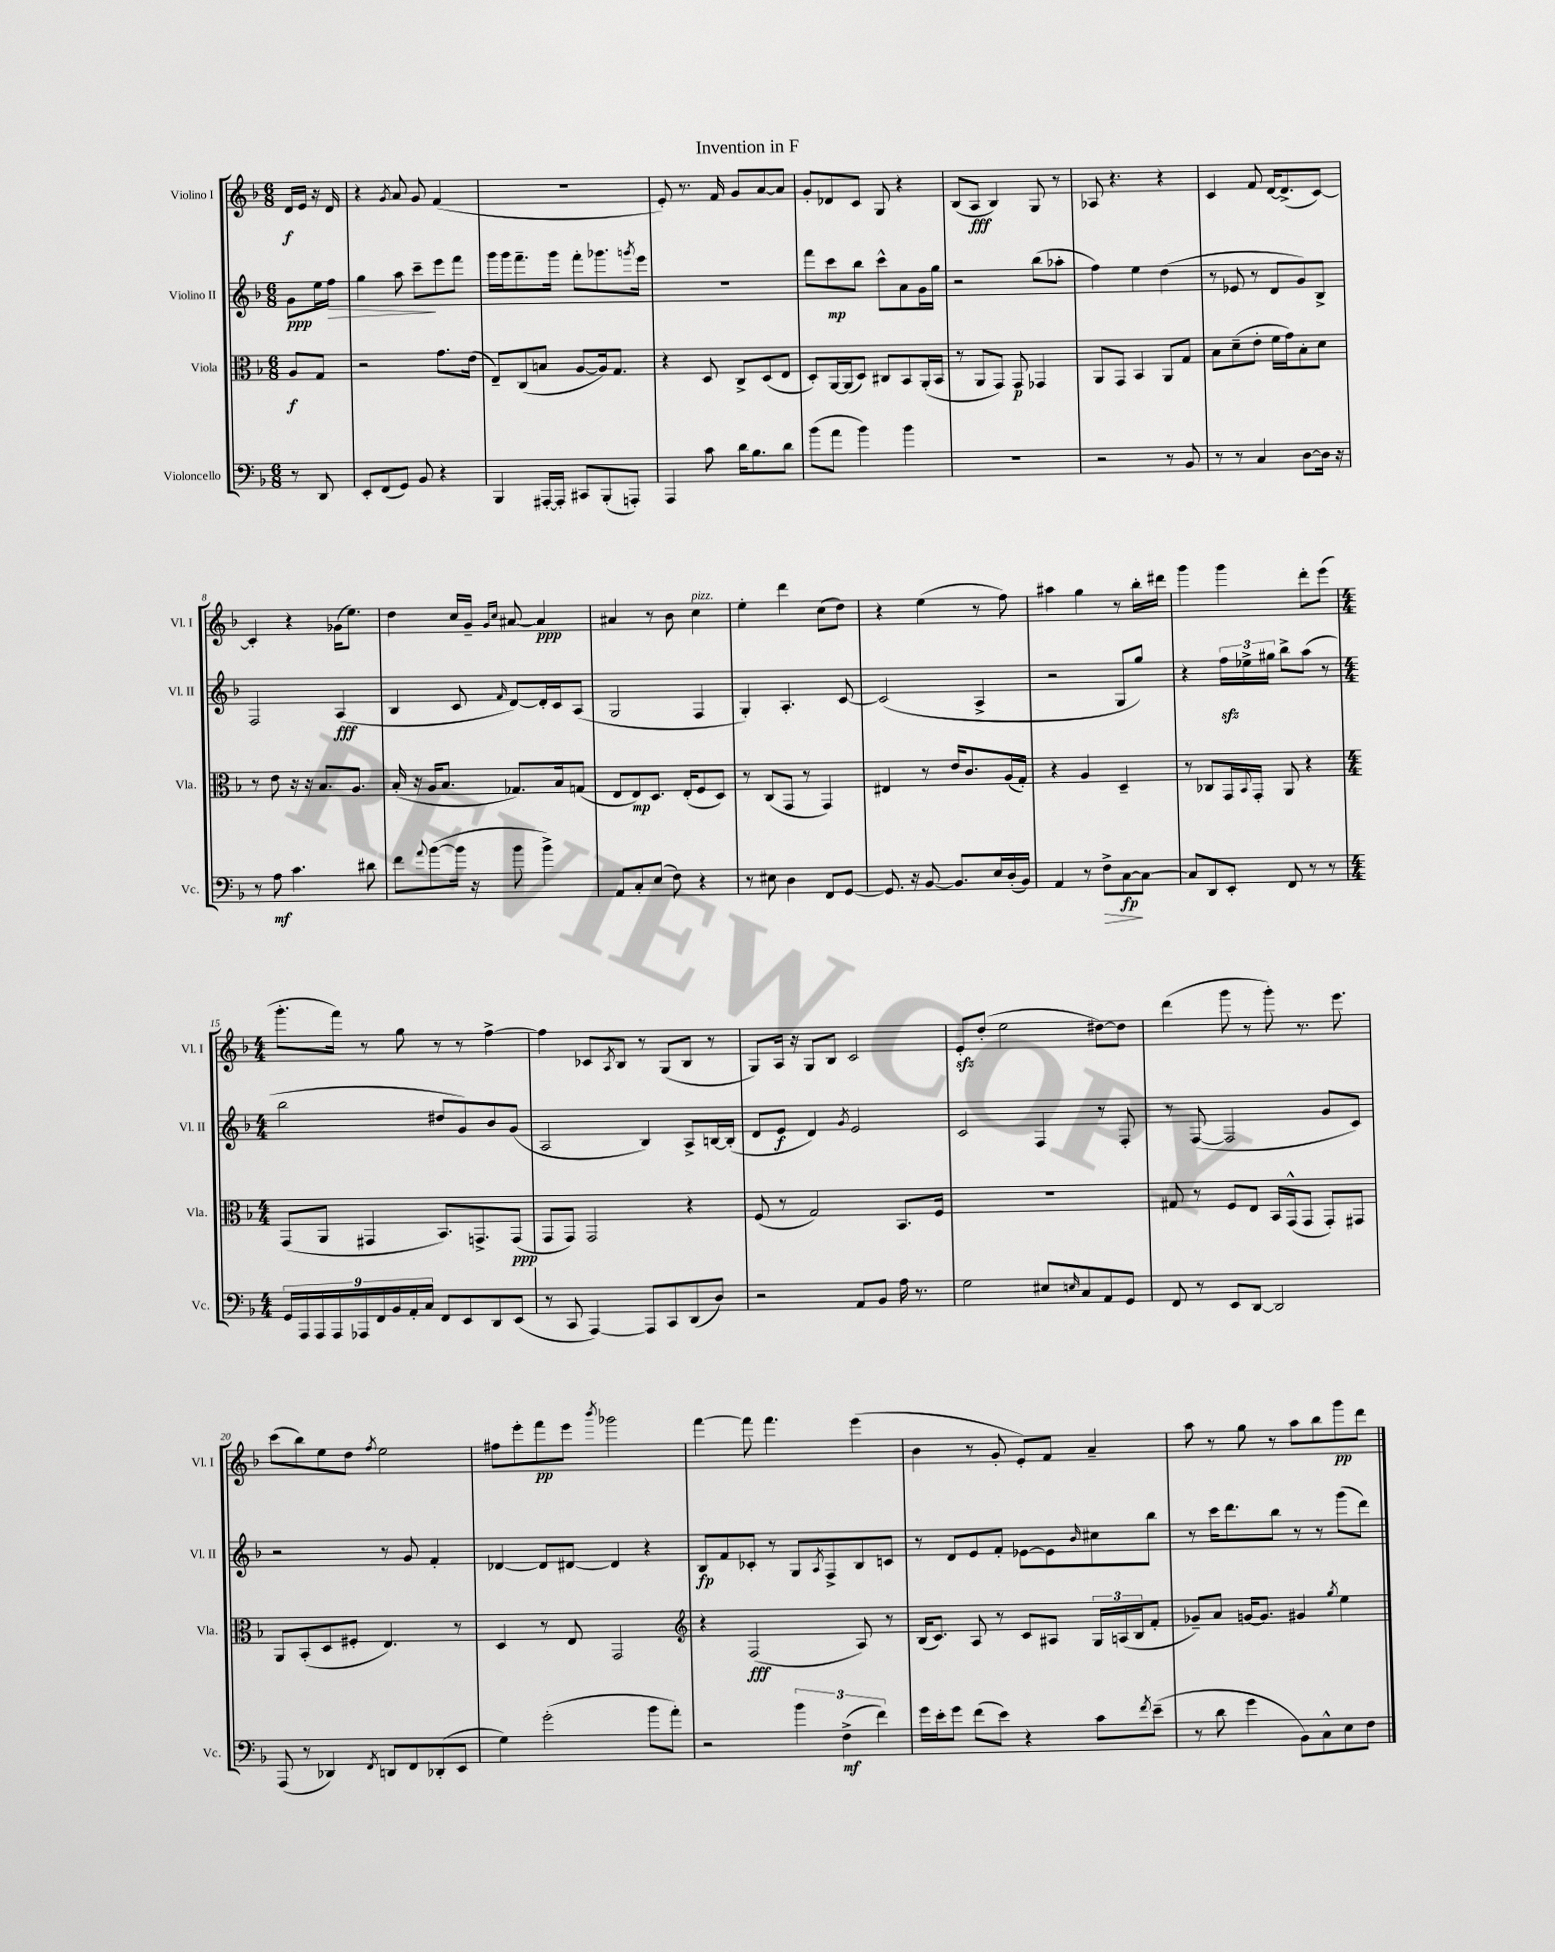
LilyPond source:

\header { title = "Invention in F" }
<<
\new StaffGroup <<
\new Staff = "s0" \with { instrumentName = "Violino I" shortInstrumentName = "Vl. I" } {
    \clef treble \key f \major \numericTimeSignature \time 6/8 \partial 4
    d'16\f e'16 r16 d'16 |
    r4 \acciaccatura { g'8 } a'8 g'8 f'4( |
    R2. |
    e'8-.) r8. f'16 g'8 a'8~ a'8 |
    g'8-. des'8 c'8 g8 r4 |
    bes8( a8\fff bes4) g8 r8 |
    aes8 r4. r4 |
    c'4 f'8 d'16~ d'8.->( c'8~) |
    c'4-. r4 ges'16( e''8.) |
    d''4 c''16 g'16-- \grace { g'16 c''16 } ais'8~ ais'4\ppp |
    ais'4 r8 bes'8 c''4^\markup { \italic "pizz." } |
    e''4-. d'''4 c''8( d''8) |
    r4 e''4( r8 f''8) |
    ais''4 g''4 r8 bes''16-. dis'''16 |
    g'''4 g'''4 d'''8-. e'''8( |
    \numericTimeSignature \time 4/4 g'''8.-. f'''16) r8 g''8 r8 r8 f''4~-> |
    f''4 ces'8 \acciaccatura { a8 } bes8 r8 g8( bes8 r8 |
    g8) a16 r16 g8 bes8 c'2 |
    e'8-.\sfz d''8-.( e''2 dis''8~) dis''8 |
    d'''4( g'''8 r8 g'''8-.) r8. e'''8. |
    c'''8( bes''8) e''8 d''8 \acciaccatura { f''8 } e''2 |
    fis''8 e'''8-. f'''8\pp e'''8 \acciaccatura { bes'''8 } ges'''2 |
    f'''4~ f'''8 f'''4. e'''4( |
    bes'4 r8 g'8-. e'8-.) f'8 a'4-- |
    a''8 r8 g''8 r8 a''8 bes''8 g'''8\pp d'''8 \bar "|." |
}
\new Staff = "s1" \with { instrumentName = "Violino II" shortInstrumentName = "Vl. II" } {
    \clef treble \key f \major \numericTimeSignature \time 6/8 \partial 4
    g'8\ppp e''16 f''16\> |
    g''4 a''8 c'''8--\! e'''8 f'''8 |
    g'''16 g'''16 f'''8.-- g'''16 f'''8-. ges'''8. \acciaccatura { g'''8 } e'''16 |
    R2. |
    f'''8 c'''8\mp bes''8 c'''8-^ a'8 g'16 g''16 |
    r2 bes''8( aes''8-. |
    f''4) e''4 d''4( |
    r8 ees'8 r8 d'8 g'8) bes8-> |
    f2 a4\fff( |
    bes4 c'8 \grace { f'16 } d'8~) d'16-. c'16 a8( |
    g2 f4 |
    g4-.) a4.-. c'8~ |
    c'2( a4-> |
    r2 g8 g''8) |
    r4 \tuplet 3/2 { f''16\sfz ees''16-> gis''16 } bes''8-> a''8( r8 |
    \numericTimeSignature \time 4/4 bes''2 dis''8 g'8) bes'8 g'8( |
    a2 bes4) a8-> b16~ b16-.( |
    d'8 e'8\f d'4) \acciaccatura { g'8 } e'2 |
    c'2 f4 r8 f8-. |
    r8 f8~( f2 g'8 c'8) |
    r2 r8 g'8 f'4-. |
    des'4~ des'8 dis'8~ dis'4 r4 |
    bes8\fp f'8 ces'8-. r8 g8 \acciaccatura { a8 } f8-> bes8 c'8 |
    r8 d'8 e'8 f'8-. ees'8~ ees'8 \grace { bes'16 } cis''8 bes''8 |
    r8 c'''16 d'''8. bes''8 r8 r8 g'''8( d'''8) \bar "|." |
}
\new Staff = "s2" \with { instrumentName = "Viola" shortInstrumentName = "Vla." } {
    \clef alto \key f \major \numericTimeSignature \time 6/8 \partial 4
    a8\f g8 |
    r2 g'8. e'16( |
    e8--) c8( b8 a8~ a16) g8. |
    r4 d8 c8-> d8( e8 |
    d8-.) a,16~ a,16( d8) cis8 bes,8 a,16-.( bes,16 |
    r8 a,8 g,8) g,8\p ges,4 |
    a,8 g,8 bes,4 a,8 g8 |
    bes8 d'8--( e'8-. f'16 g'16) bes8-. d'8 |
    r8 e'8 r16 r16 bes8. a8. |
    bes16-.( r16 a16 bes8. ges8.) bes16 g8( |
    e8 e8\mp) d8. e16-.( f8 d8) |
    r8 c8( g,8 r8 g,4) |
    eis4 r8 e'16 c'8. a16( g16-.) |
    r4 a4 d4-- |
    r8 ces8 g,16 \appoggiatura { bes,8 } g,16-. a,8 r4 |
    \numericTimeSignature \time 4/4 g,8( a,8 gis,4 bes,8.) g,8.-> g,8\ppp( |
    g,8 g,8) g,2 r4 |
    f8( r8 g2) bes,8. f16 |
    R1 |
    gis8 r8 f8 e8 bes,16 g,16-^( g,8 g,8-.) gis,8 |
    a,8 bes,8-.( d8 fis8-. e4.) r8 |
    d4 r8 e8 g,2 |
    \clef treble r4 f2\fff( a8) r8 |
    bes16( c'8.) a8 r8 c'8 ais8 \tuplet 3/2 { g16 a16( bes16 } f'8-. |
    ges'8--) a'8 g'16~ g'8. gis'4 \acciaccatura { g''8 } e''4 \bar "|." |
}
\new Staff = "s3" \with { instrumentName = "Violoncello" shortInstrumentName = "Vc." } {
    \clef bass \key f \major \numericTimeSignature \time 6/8 \partial 4
    r8 d,8 |
    e,8-. f,8( g,8) bes,8 r4 |
    bes,,4 ais,,16~-. ais,,16-. cis,8 bes,,8-.( a,,8-.) |
    a,,4 c'8 d'16 bes8. d'8 |
    bes'8( a'8 bes'4) bes'4 |
    R2. |
    r2 r8 bes,8 |
    r8 r8 c4 d8~ d16 r16 |
    r8 a8\mf c'4. dis'8 |
    f'8 \appoggiatura { a'8 } bes'8~( bes'16 r16 bes'8 bes'4->) |
    a,8 c8-. e8( f8) r4 |
    r8 eis8 d4 f,8 g,8~ |
    g,8. r16 bes,8~ bes,8. e16 d16-.( bes,16) |
    a,4 r8 f8->\> c8~\fp\! c8~ |
    c8 d,8 e,8-. f,8 r8 r8 |
    \numericTimeSignature \time 4/4 \tuplet 9/8 { g,16 a,,16 a,,16 a,,16 aes,,16 f,16 bes,16 a,16-. c16 } f,8 e,8 d,8 e,8( |
    r8 c,8 a,,4~) a,,8 c,8 d,8( d8) |
    r2 a,8 bes,8 a16 r8. |
    g2 eis8 \grace { e16 } c8 a,8 g,8 |
    f,8 r8 e,8 d,8~ d,2 |
    a,,8( r8 des,4) \acciaccatura { f,8 } d,8 f,8 des,8-.( e,8 |
    g4) g'2-.( bes'8 a'8-.) |
    r2 \tuplet 3/2 { bes'4 f4->\mf( f'4) } |
    g'16 e'16-. g'8 f'8( e'8) r4 c'8 \acciaccatura { f'8 } e'8--( |
    r8 d'8 g'4 bes,8) c8-^ e8 f8 \bar "|." |
}
>>
>>
